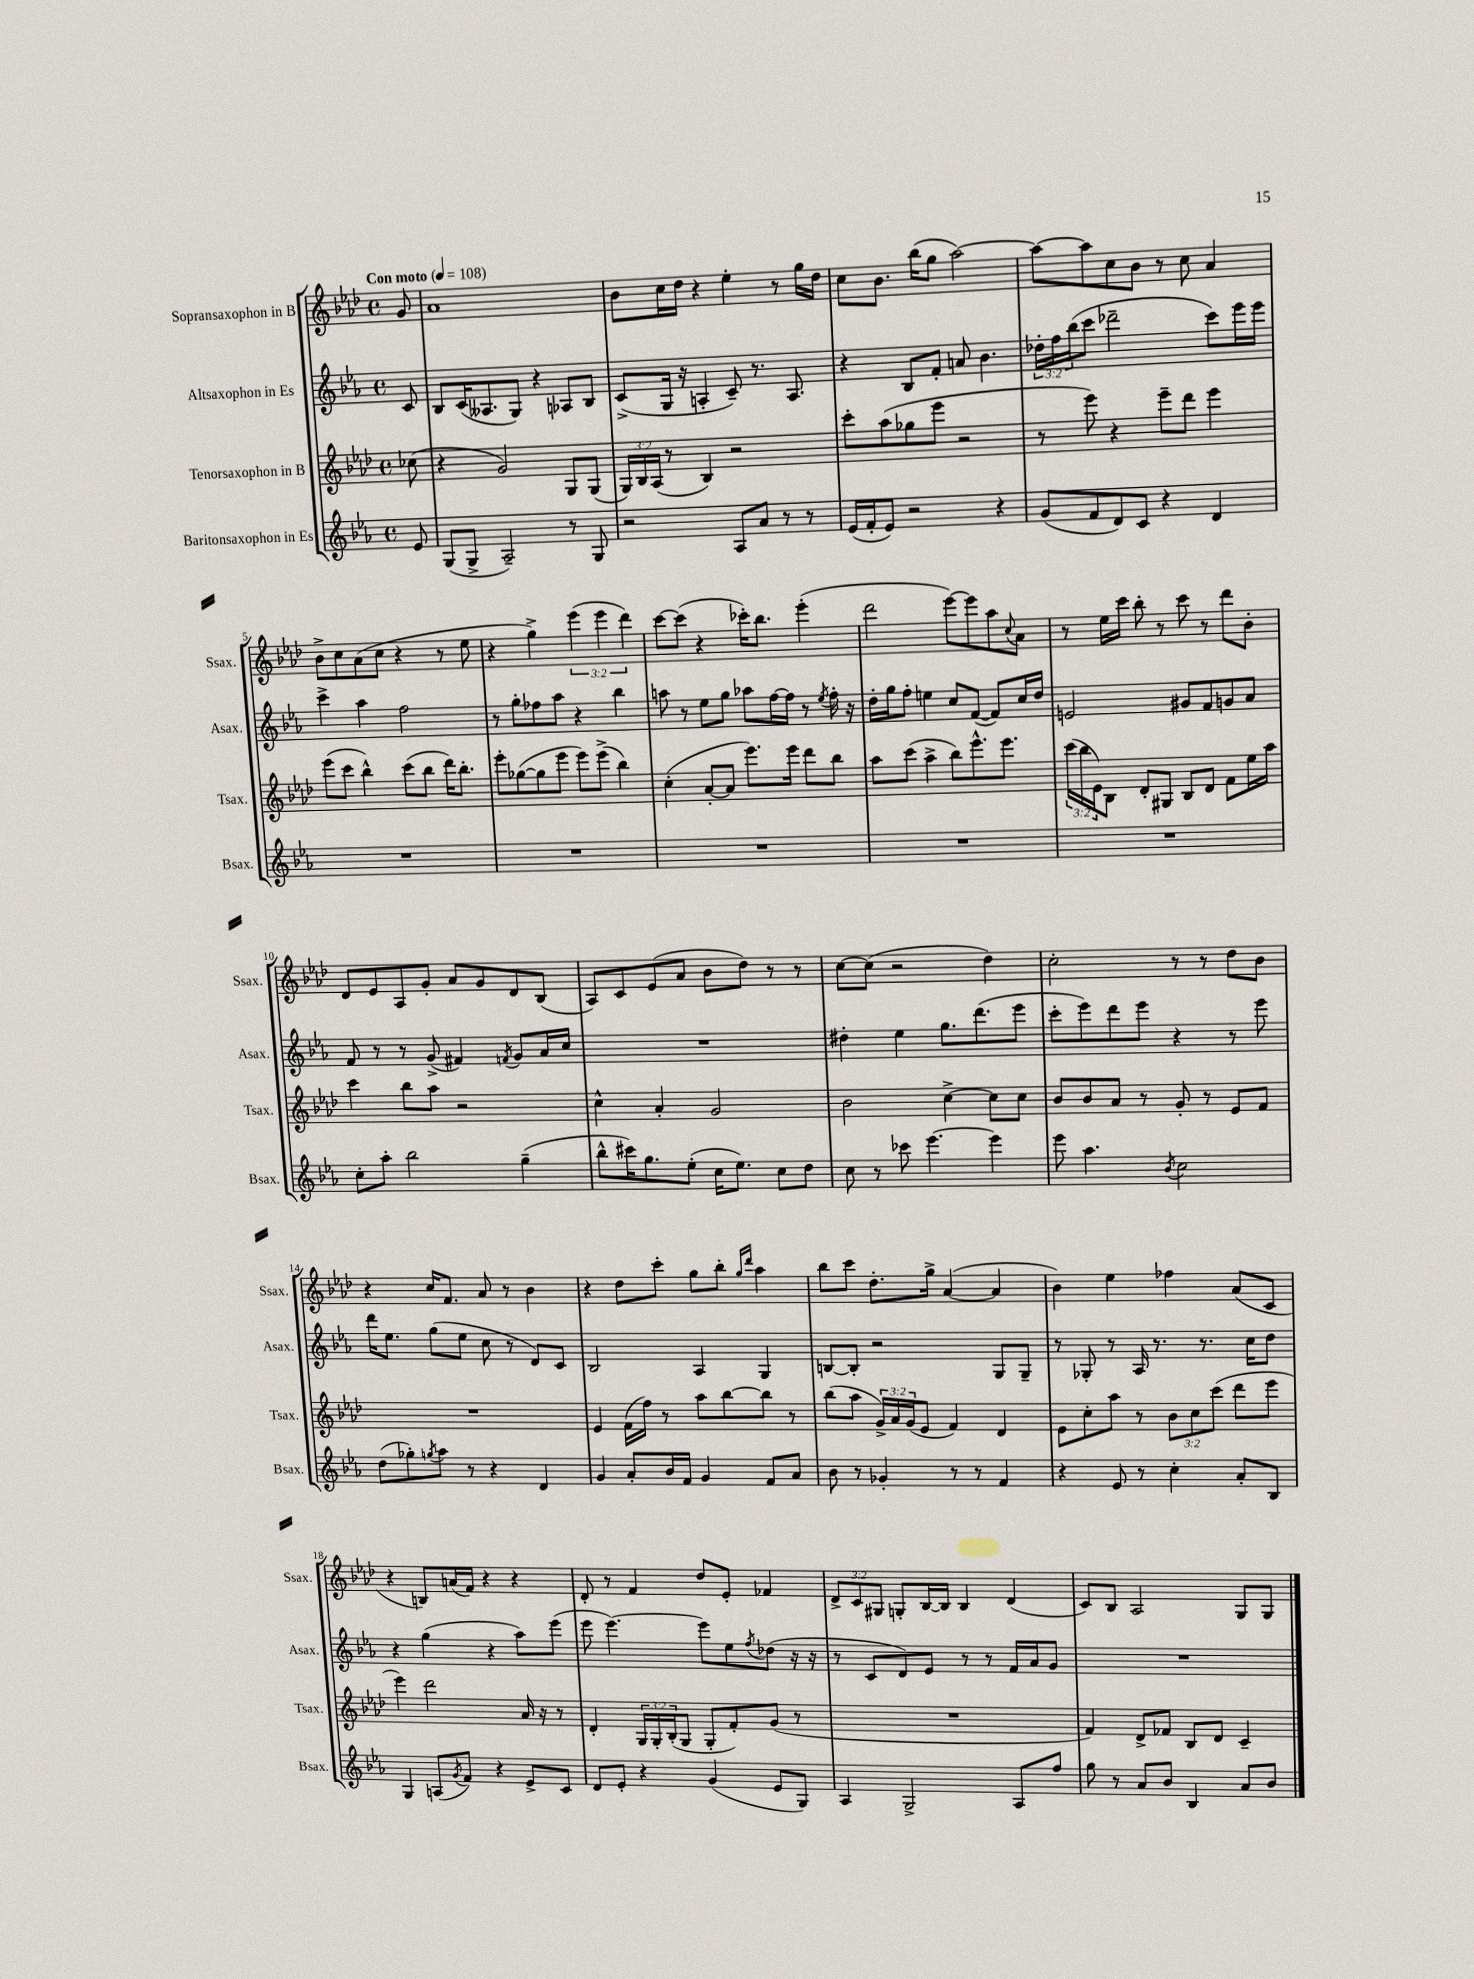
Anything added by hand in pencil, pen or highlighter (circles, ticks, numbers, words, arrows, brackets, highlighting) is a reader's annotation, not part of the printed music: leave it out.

**kern	**kern	**kern	**kern
*staff4	*staff3	*staff2	*staff1
*clefG2	*clefG2	*clefG2	*clefG2
*k[b-e-a-]	*k[b-e-a-d-]	*k[b-e-a-]	*k[b-e-a-d-]
*M4/4	*M4/4	*M4/4	*M4/4
*met(c)	*met(c)	*met(c)	*met(c)
*MM108	*MM108	*MM108	*MM108
8e-	(8cc-	8c	8g
=	=	=	=
(8G	4r	8B-	1a-
8G^	.	(16c	.
.	.	8.A--	.
2A-~)	2g)	.	.
.	.	8G)	.
.	.	4r	.
8r	8G	8A-	.
8G	(8G	8B-	.
=	=	=	=
2r	24G)	(8c^	8b-
.	24B-	.	.
.	(24A-	.	.
.	8r	16G	16cc
.	.	16r	16dd-
.	4B-)	4A'	4r
8A-	2r	8c~)	4ee-'
8a-	.	8.r	.
8r	.	.	8r
.	.	8.A	.
8r	.	.	16gg
.	.	.	16dd-
=	=	=	=
(16e-	8ccc'	4r	8cc
16f'	.	.	.
8e-)	(8aa-	.	8.b-
2r	8gg-	8B-	.
.	.	.	(16bb-
.	8eee-	8f'	8gg
.	2r	8a	[2aa-)
.	.	4.b-	.
4r	.	.	.
=	=	=	=
(8g	8r	24dd-'	8aa-_
.	.	24ff	.
.	.	(24bb-	.
8f	8eee-)	8ccc	8aa-]
8d)	4r	2ddd-~	8cc
8c	.	.	8b-
4r	8eee-~	.	8r
.	8ddd-	.	8cc
4d	4eee-	8ccc)	4a-
.	.	16eee-	.
.	.	16eee-	.
=	=	=	=
1r	(8eee-	4ccc^	8b-^
.	8ccc	.	8cc
.	4bb-^^)	4aa-	(8a-
.	.	.	8cc
.	(8ccc	2ff	4r
.	8bb-	.	.
.	16ddd-)	.	8r
.	8.bb-'	.	.
.	.	.	8ee-
=	=	=	=
1r	8eee-'	8r	4r
.	([8gg-	8gg'	.
.	8gg-]	8ff-	4gg^)
.	8eee-	8aa-	.
.	8eee-)	4r	(6eee-
.	(8eee-^	.	.
.	.	.	6eee-
.	4bb-)	4bb-	.
.	.	.	6ddd-)
=	=	=	=
1r	(4cc'	8aa	[8ccc
.	.	8r	(8ccc]
.	[8a-'	8ee-	4r
.	8a-]	8gg	.
.	8.eee-)	8aa-	16ccc-')
.	.	.	8.bb-
.	.	[16ff	.
.	16eee-	16ff]	.
.	8ddd-	8r	(4eee-'
.	.	8qee-	.
.	8bb-	16ff'	.
.	.	16r	.
=	=	=	=
1r	8aa-	16dd'	2ddd-
.	.	16gg	.
.	(8ccc	8ff'	.
.	4aa-^	4ee	.
.	8bb-)	8cc	[8eee-)
.	8.eee-^^	([8f	8eee-]
.	.	8f])	8aa-
.	8.eee-	.	.
.	.	.	8qqcc
.	.	16cc	8a-
.	.	16dd	.
=	=	=	=
1r	(24ccc	2e	8r
.	24bb-	.	.
.	24e-)	.	.
.	8B-	.	16ee-
.	.	.	16ccc
.	8d-'	.	8bb-'
.	8G#	.	8r
.	8B-	8g#	8ccc
.	8d-	8f	8r
.	8f	8g	8ddd-
.	16ee-	8a-	8b-'
.	16aa-	.	.
=	=	=	=
8cc'	4ccc	8f	8d-
8aa-'	.	8r	8e-
2bb-	8bb-	8r	8A-
.	8aa-	(8g^	8g'
.	2r	4f#)	8a-
.	.	.	8g
.	.	8qf	.
(4gg~	.	8g	8d-
.	.	16a-	(8B-
.	.	16cc	.
=	=	=	=
8bb-^^	4cc^^	1r	8A-)
16ccc#)	.	.	8c
8.gg	.	.	.
.	4a-'	.	(8e-
(8ee-'	.	.	8a-
16cc	2g	.	8b-
8.ee-)	.	.	.
.	.	.	8dd-)
8cc	.	.	8r
8dd	.	.	8r
=	=	=	=
8cc	2b-	4dd#'	[8cc
8r	.	.	(8cc]
8ccc-	.	4ee-	2r
[4.eee-	.	.	.
.	[4cc^	8.gg	.
.	.	(8.ddd	.
4eee-]	8cc]	.	4dd-)
.	8cc	8eee-	.
=	=	=	=
8eee-	8b-	8ccc'	2cc'
4.aa-	8b-	8eee-)	.
.	8a-	8ddd	.
.	8r	8eee-	.
8qb-	.	.	.
2cc	8g'	4r	8r
.	8r	.	8r
.	8e-	8r	8dd-
.	8f	8eee-	8b-
=	=	=	=
(8dd	1r	16ddd	4r
.	.	8.ee-	.
8gg-')	.	.	.
8qgg	.	.	.
8aa-	.	(8gg	16cc
.	.	.	8.f
8r	.	8ee-	.
4r	.	8cc	8a-
.	.	8r	8r
4d	.	8d)	4b-
.	.	8c	.
=	=	=	=
4g	4e-	2B-	4r
8a-'	(16f	.	8dd-
.	16ff)	.	.
16b-	8r	.	8ccc'
16f	.	.	.
4g	8aa-	4A-	8gg
.	[8bb-	.	8bb-'
.	.	.	16qqgg
.	.	.	16qqddd-
8f	8bb-]	4G	4aa-
8a-	8r	.	.
=	=	=	=
8b-	(8bb-	[8B	8bb-
8r	8aa-	8B']	8ccc
4g-'	24g^)	2r	8.dd-'
.	24a-	.	.
.	(24g	.	.
.	8e-	.	.
.	.	.	16gg^
8r	4f)	.	([4a-
8r	.	.	.
4f	4d-	8G	4a-]
.	.	8G~	.
=	=	=	=
4r	8e-	8r	4b-)
.	8cc'	8G-'	.
8e-	8aa-	8r	4ee-
8r	8r	16A-	.
.	.	8.r	.
4cc'	12b-	.	4ff-
.	12cc	.	.
.	.	8.r	.
.	(12ccc	.	.
8a-'	8ddd-	.	(8a-
.	.	16cc	.
8B-	8eee-	8dd	8c
=	=	=	=
4G	4eee-)	4r	4r
(8A	2ddd-	(4gg	8B)
8qg	.	.	.
8f)	.	.	(16a
.	.	.	16f)
4r	.	4r	4r
8e-^	16a-	8aa-)	4r
.	16r	.	.
8c	8r	(8eee-	.
=	=	=	=
8d	4d-'	8eee-	8d-'
8e-'	.	[4.eee-)	8r
4r	24G	.	4f
.	24G'	.	.
.	(24B-'	.	.
.	8G	.	.
(4g	8G'	8eee-]	8dd-
.	8f')	8ee-	8e-'
.	.	8qff	.
8e-	(8g	(8dd-	4f-
8G)	8r	16r	.
.	.	16r	.
=	=	=	=
4A-	1r	8r	12d-^
.	.	.	12c
.	.	8c	.
.	.	.	12G#
2G^	.	8d)	8G'
.	.	8e-	[16B-
.	.	.	16B-]
.	.	8r	4B-
.	.	8r	.
8A-	.	16f	(4d-
.	.	16a-	.
8ff	.	8g	.
=	=	=	=
8gg	4f)	1r	8c)
8r	.	.	8B-
8a-	8d-^	.	2A-
8b-	8f-	.	.
4B-	8B-	.	.
.	8d-	.	.
8a-	4c~	.	8G
8b-	.	.	8G
==	==	==	==
*-	*-	*-	*-
